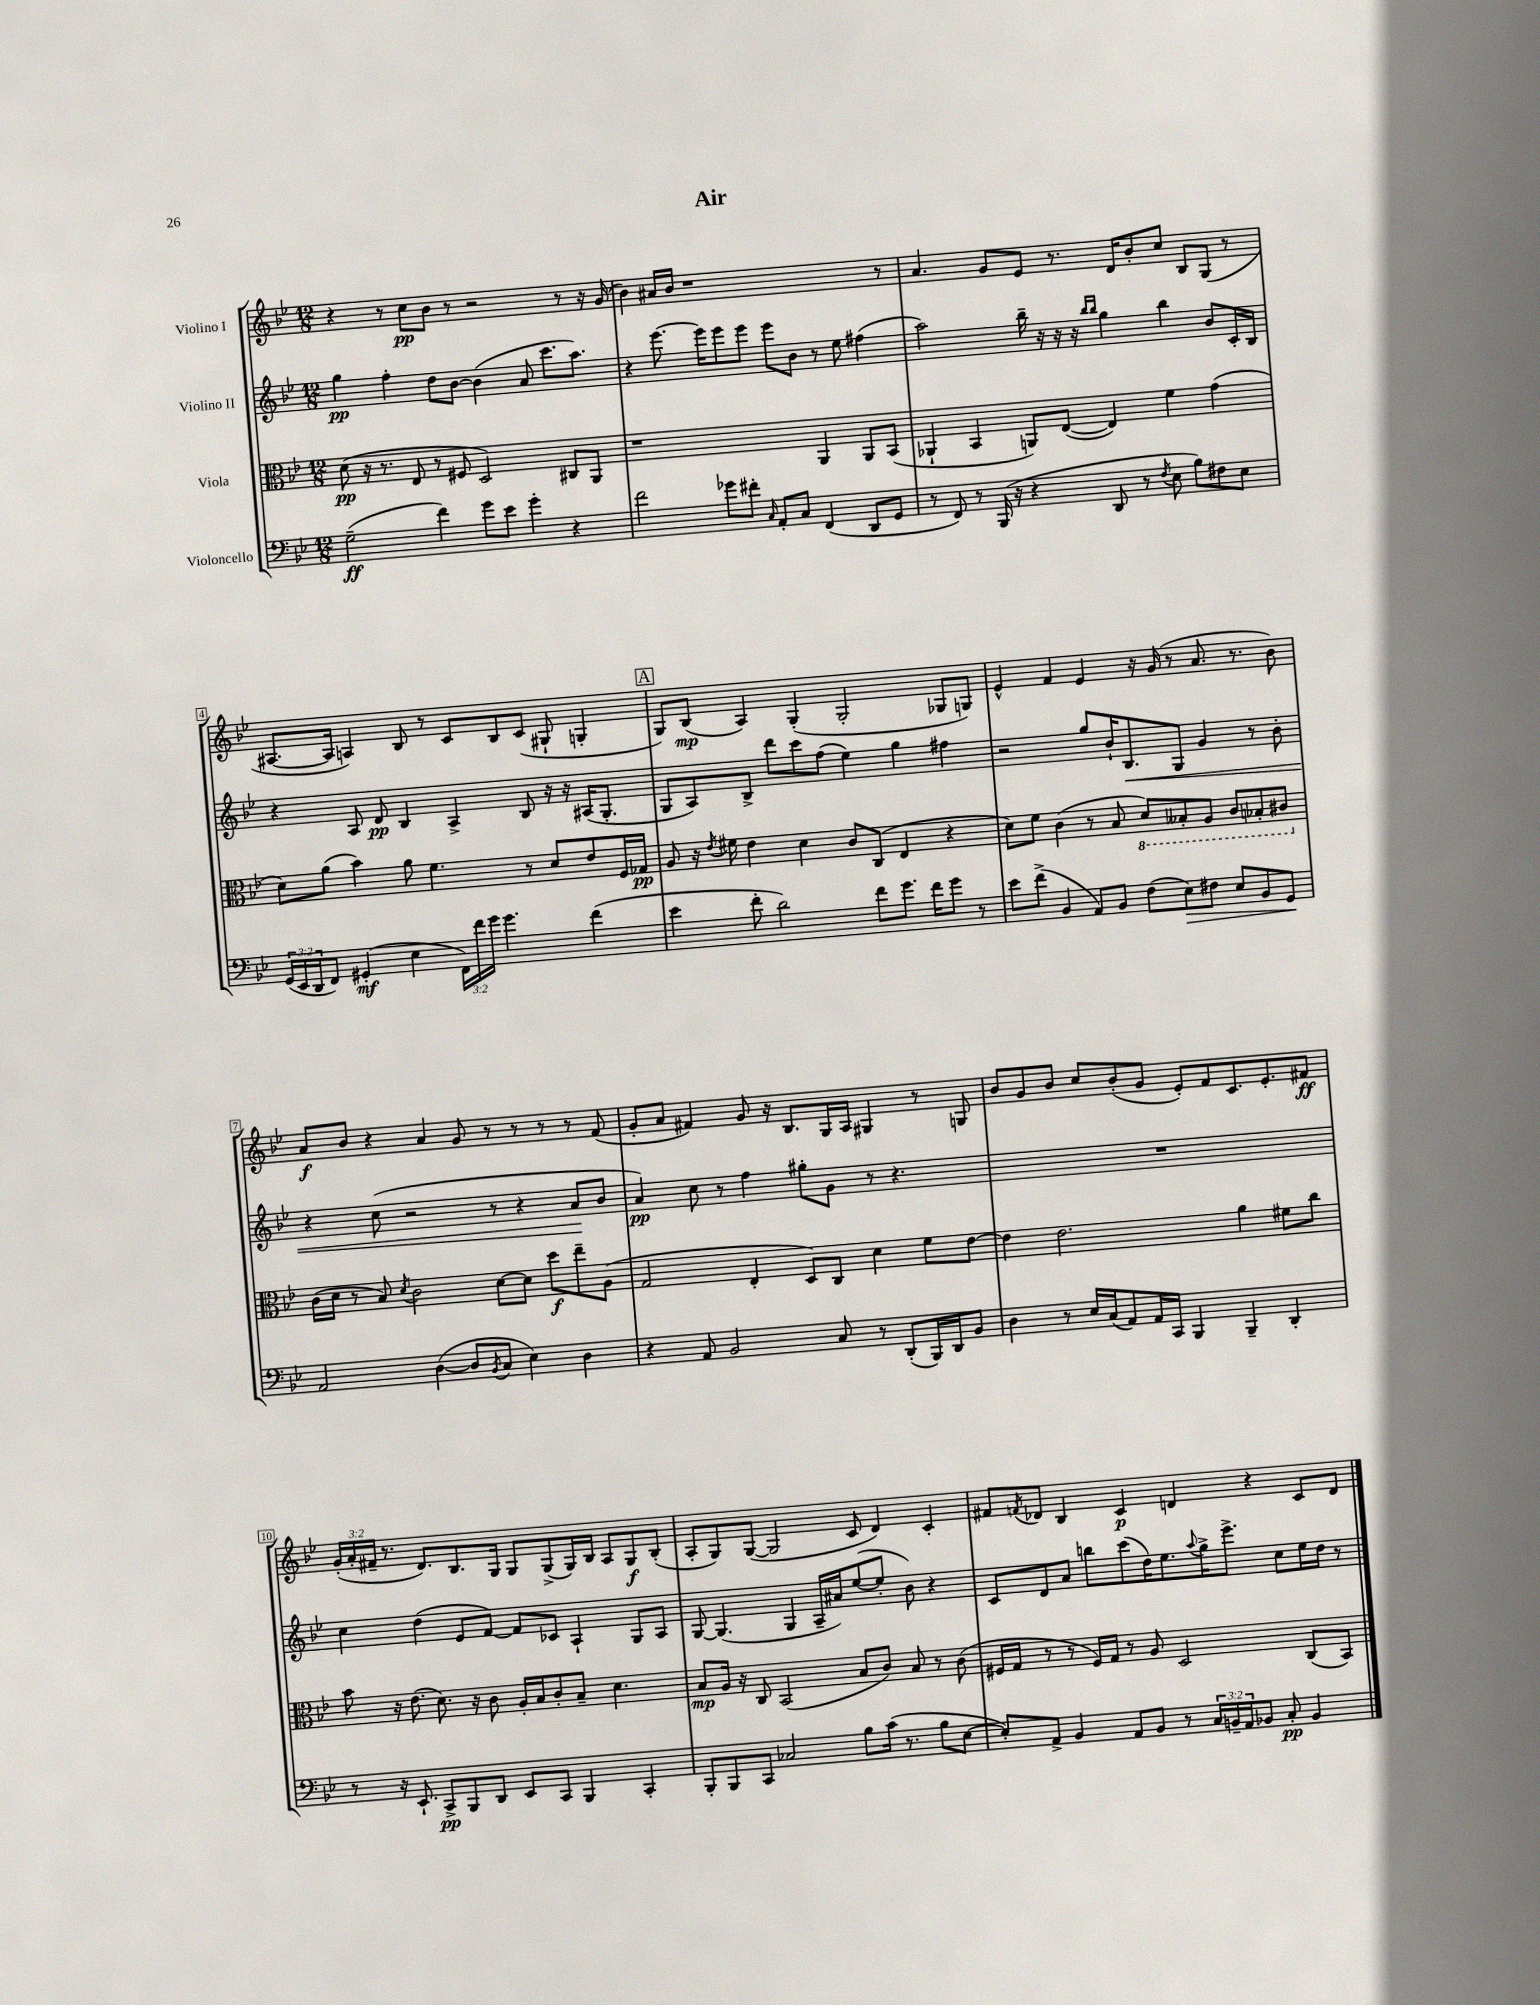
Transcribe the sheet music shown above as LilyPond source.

\header { title = "Air" }
<<
\new StaffGroup <<
\new Staff = "s0" \with { instrumentName = "Violino I" } {
    \clef treble \key bes \major \numericTimeSignature \time 12/8 \override Staff.TupletNumber.text = #tuplet-number::calc-fraction-text
    r4 r8 c''8\pp bes'8 r8 r2 r8 r16 g'16( |
    bes'4) ais'16 bes'16 r1 r8 |
    a'4. g'8 ees'8 r8. d'16 bes'8-. c''8 bes8 g8( r8 |
    ais8.~ ais16 a4) bes8 r8 c'8 bes8 c'8( gis8-! g4-. |
    \mark \markup { \box "A" } g8) bes8\mp( a4) g4-.( g2-. ges8 g8) |
    ees'4-^ f'4 ees'4 r16 g'16( r8 a'8. r8. bes'8) |
    a'8\f bes'8 r4 a'4 g'8 r8 r8 r8 r8 f'8( |
    g'8-. a'8 fis'4) g'8 r16 bes8. g16 a16 gis4 r8 g8 |
    bes'8 g'8 bes'8 c''8 bes'8-.( g'8 ees'8-.) f'8 c'8. ees'8.-. fis'8\ff |
    \tuplet 3/2 { g'16-.( a'16-. fis'16-- } r8. d'8.) bes8. g16 g8 g8->( g16) bes16 a8 g8\f bes8-.( |
    a8-. g8) g8~( g2 c'8 d'4) c'4-. |
    fis'8 \acciaccatura { f'8 } des'8 bes4 c'4\p d'4 r4 c'8 d'8 \bar "|." |
}
\new Staff = "s1" \with { instrumentName = "Violino II" } {
    \clef treble \key bes \major \numericTimeSignature \time 12/8
    g''4\pp f''4-. d''8 bes'8~ bes'4( a'8 c'''8. a''8.) |
    r4 ees'''8.~ ees'''16 ees'''8 ees'''8 ees'''8 bes'8 r8 ees''8 fis''4( |
    a''2) bes''16-- r16 r16 r16 \grace { bes''16 bes''16 } g''4 bes''4 bes'8 c'16-. bes16 |
    r4 a8 d'8\pp bes4 a4-> bes8 r16 r16 ais16( g8.-. |
    \mark \markup { \box "A" } g8 a8) bes8-> d'''8 c'''8 f''8( ees''4) g''4 fis''4 |
    r2 g''8 bes'16-! bes8.\< g8 g'4 r8 bes'8-. |
    r4 c''8( r2 r8 r4 a'8\! bes'8 |
    a'4\pp) c''8 r8 f''4 gis''8-. g'8 r8 r4. |
    R1. |
    c''4 d''4( ees'8 f'8~) f'8 ces'8 a4-! g8 a8 |
    g8~ g4.( g4 a16-- ais'16) ees''8~( ees''8-. bes'8) r4 |
    c'8 d'8 a'8 b''8 c'''8( d''16) ees''8. \appoggiatura { a''8 } g''16-> ees'''8.-> c''8 ees''16 d''16 r8 \bar "|." |
}
\new Staff = "s2" \with { instrumentName = "Viola" } {
    \clef alto \key bes \major \numericTimeSignature \time 12/8
    d'8\pp( r16 r8. ees8 r8 fis8 d2) cis8 a,8 |
    r1 a,4 a,8 bes,8( |
    aes,4-! bes,4 a,8) ees8~( ees4) f'4 g'4( |
    d'8) a'8( bes'4) a'8 f'4. r8 d'8 ees'8 f16 ges16\pp |
    \mark \markup { \box "A" } a8 r16 \acciaccatura { ees'8 } fis'16 ees'4 d'4 c'8 c8( ees4 r4 |
    d'8) f'8 c'4( r8 bes8 \ottava #-1 d8) beses,8-. a,8 c8 bes,8-. cis8 \ottava #0 |
    c'16( d'16 r8 bes8) \acciaccatura { d'8 } c'2 d'8~ d'8 d''8\f ees''8-- a8( |
    g2 ees4-. d8) c8 d'4 f'8 ees'8~ |
    ees'4 ees'2. a'4 fis'8 c''8 |
    bes'8 r16 ees'8.( d'8.) r16 c'8 a16-. bes16 c'8-. bes8-- d'4. |
    bes8\mp a16 r16 c8 bes,2( bes8 c'8) bes8 r8 c'8( |
    fis16 g16 r8 r8 fis16) g16 r8 a8 d2 c8( bes,8) \bar "|." |
}
\new Staff = "s3" \with { instrumentName = "Violoncello" } {
    \clef bass \key bes \major \numericTimeSignature \time 12/8 \override Staff.TupletNumber.text = #tuplet-number::calc-fraction-text
    g2--\ff( f'4) g'8 ees'8 g'4-. r4 |
    f'2 ges'8 fis'8-. \grace { c16 } a,8-. c8 f,4( d,8 g,8 |
    r8 f,8) r8 bes,,16( r16 r4 d,8 r8 \acciaccatura { f8 } ees8 bes8) fis8 ees8 |
    \tuplet 3/2 { g,16( ees,16 d,16 } f,8) gis,4-.\mf( ees4 \tuplet 3/2 { f,16) f'16 g'16 } g'4. f'4( |
    \mark \markup { \box "A" } ees'4 f'8-. d'2) f'8 g'8. f'16 g'8 r8 |
    ees'8 f'8->( bes,4 a,8) bes,8 f8( ees8\>) fis8 ees8 bes,8 g,8\! |
    a,2 d4~( d8 \acciaccatura { bes,8 } c8 ees4) d4 |
    r4 a,8 bes,2 c8 r8 d,8-.( bes,,16) d,16 bes,8 |
    d4 r8 ees16 c16( a,8) a,16 c,16 bes,,4 bes,,4-- d,4-. |
    r8 r16 ees,8.-! c,8->\pp bes,,8 d,8 ees,8 c,8 bes,,4 c,4-. |
    bes,,8-. bes,,8 c,8 ces2 bes8 c'16( r8. bes8 ees8~ |
    ees8-.) a,8-> bes,4 a,8 bes,8 r8 \tuplet 3/2 { c16 b,16-- a,16 } bes,8 c8-.\pp bes,4 \bar "|." |
}
>>
>>
\layout { \context { \Score \override BarNumber.stencil = #(make-stencil-boxer 0.1 0.3 ly:text-interface::print) } }
